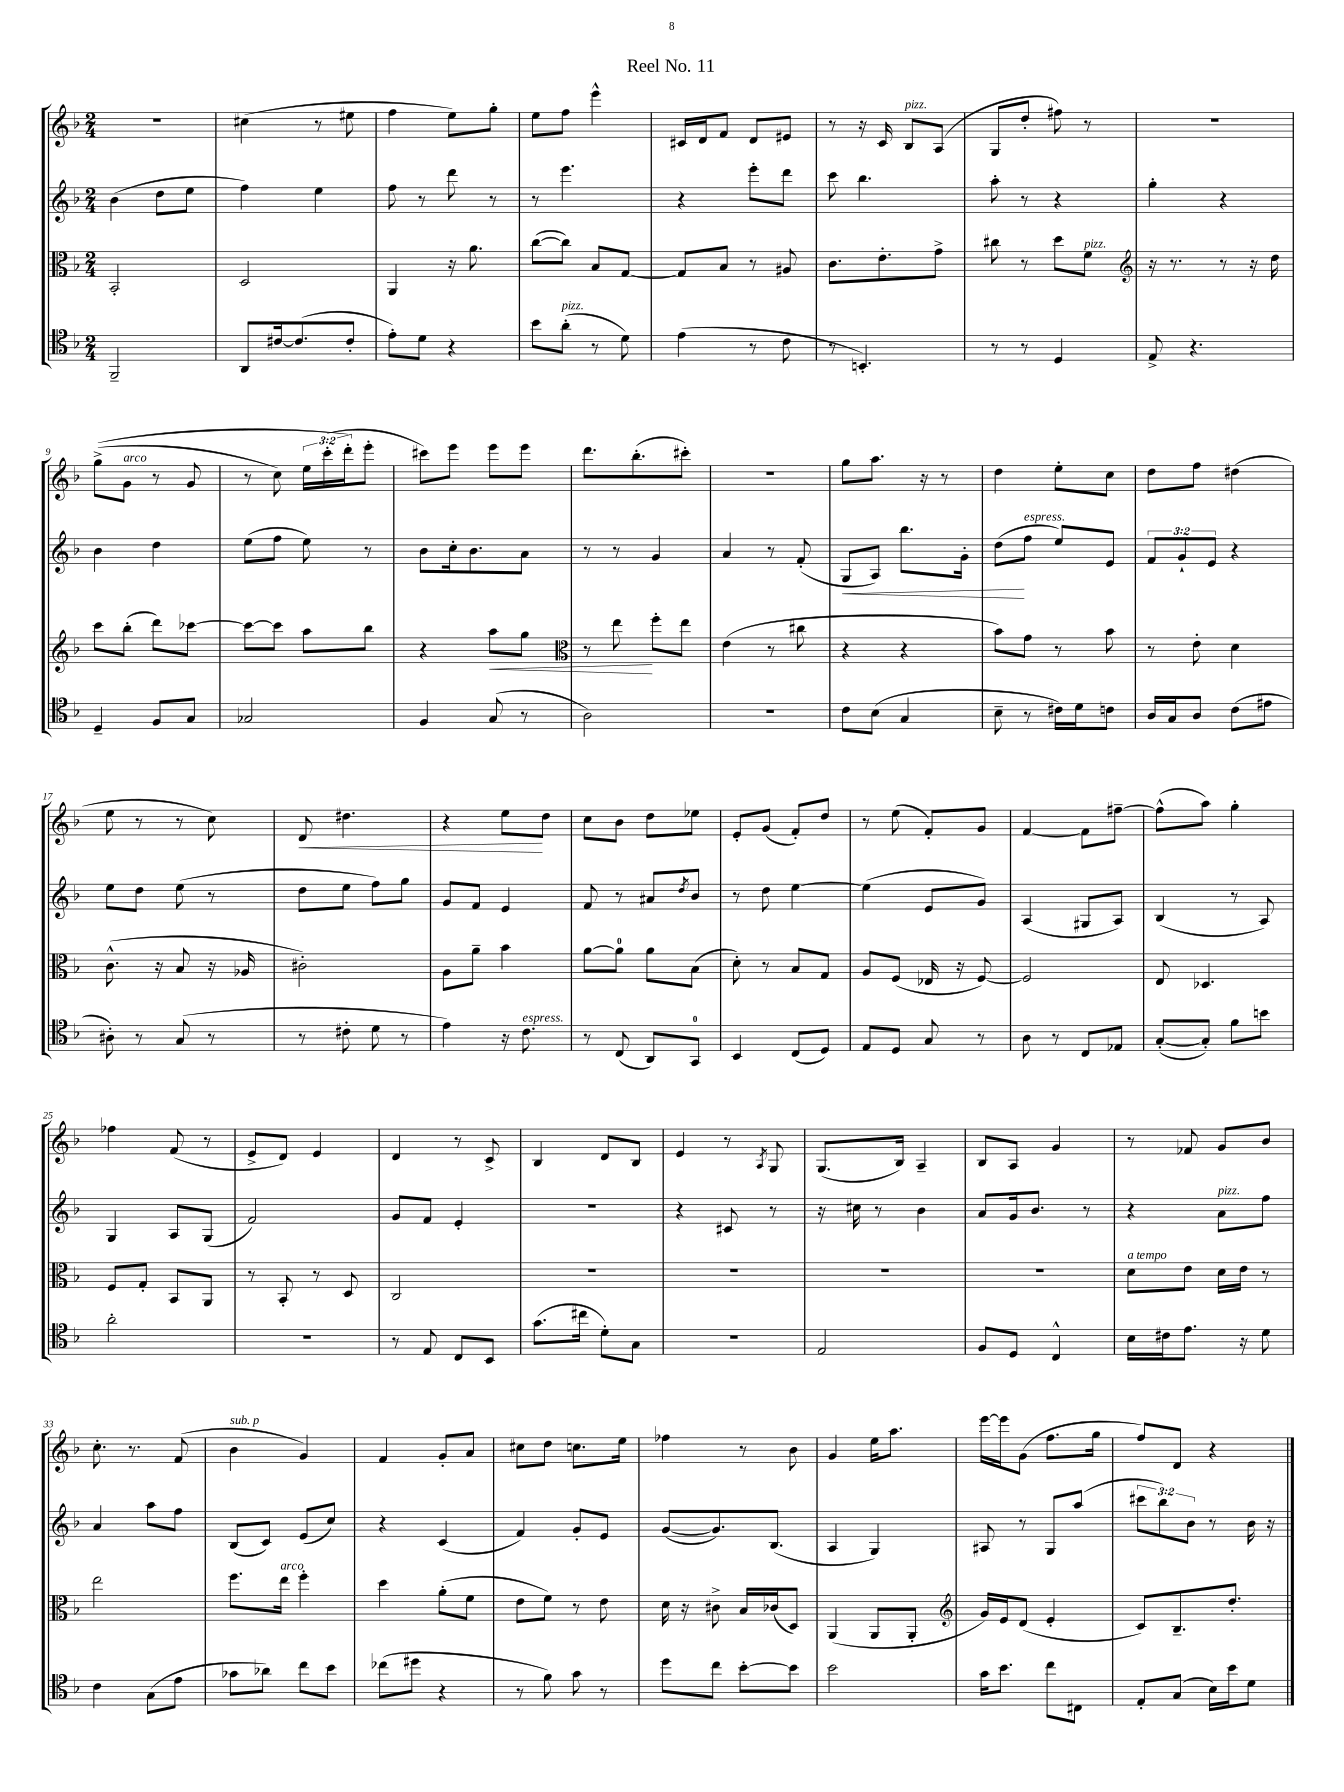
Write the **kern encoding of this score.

**kern	**kern	**kern	**kern
*staff4	*staff3	*staff2	*staff1
*clefC4	*clefC3	*clefG2	*clefG2
*k[b-]	*k[b-]	*k[b-]	*k[b-]
*M2/4	*M2/4	*M2/4	*M2/4
2FF~/	2BB-'/	(4b-\	2r
.	.	8dd\L	.
.	.	8ee\J	.
=	=	=	=
8AA/L	2D/	4ff\)	(4cc#\
[16c#/k	.	.	.
(8.c#/]	.	.	.
.	.	4ee\	8r
8c#'/J	.	.	8ee#\
=	=	=	=
8e'\L)	4AA/	8ff\	4ff\
8d\J	.	8r	.
4r	16r	8ddd\	8ee\L)
.	8.a\	.	.
.	.	8r	8gg'\J
=	=	=	=
8b-\L	([8cc\L	8r	8ee\L
(8a'\J	8cc\]J)	4.eee\	8ff\J
8r	8B-/L	.	4eee^^\
8d\)	[8G/J	.	.
=	=	=	=
(4e\	8G/]L	4r	16c#/LL
.	.	.	16d/J
.	8B-/J	.	8f/J
8r	8r	8eee'\L	8d/L
8c\	8A#/	8ddd\J	8e#/J
=	=	=	=
8r	8.c\L	8ccc\	8r
4.BB'/)	.	4.bb-\	16r
.	8.e'\	.	16c/
.	.	.	8B-/L
.	8g^\J	.	(8A/J
=	=	=	=
8r	8cc#\	8aa'\	8G/L
8r	8r	8r	8dd'/J
4D/	8dd\L	4r	8ff#\)
.	8f\J	.	8r
=	=	=	=
*	*clefG2	*	*
8E^/	16r	4gg'\	2r
.	8.r	.	.
4.r	.	.	.
.	8r	4r	.
.	16r	.	.
.	16dd\	.	.
=	=	=	=
4D~/	8ccc\L	4b-\	&((8gg^\L
.	(8bb-'\J	.	8g\J
8F/L	8ddd\L)	4dd\	8r
8G/J	[8ccc-\J	.	8g/
=	=	=	=
2G-/	8ccc-\_L	(8ee\L	8r
.	8ccc-\]J	8ff\J	8cc\)
.	8aa\L	8ee\)	24ee\LL
.	.	.	(24ccc'\
.	.	.	24ddd'\J&)
.	8bb-\J	8r	8eee'\J
=	=	=	=
4F/	4r	8b-\L	8ccc#\L)
.	.	16cc'\k	8eee\J
.	.	8.b-\	.
(8G/	8aa\L	.	8eee\L
8r	8gg\J	8a\J	8eee\J
=	=	=	=
*	*clefC3	*	*
2A\)	8r	8r	8.ddd\L
.	8ee\	8r	.
.	.	.	(8.bb-'\
.	8ff'\L	4g/	.
.	8ee\J	.	8ccc#'\J)
=	=	=	=
2r	(4e\	4a/	2r
.	8r	8r	.
.	8cc#\	(8f'/	.
=	=	=	=
8c\L	4r	8G/L	8gg\L
(8B-\J	.	8A/J)	8.aa\J
4G/	4r	8.bb-\L	.
.	.	.	16r
.	.	.	8r
.	.	16g'\Jk	.
=	=	=	=
8B-~\	8b-\L)	(8dd\L	4dd\
8r	8g\J	8ff\J	.
16c#\LL)	8r	8ee/L)	8ee'\L
16d\J	.	.	.
8c\J	8b-\	8e/J	8cc\J
=	=	=	=
16A/LL	8r	12f/L	8dd\L
16G/J	.	.	.
.	.	12g`/	.
8A/J	8e'\	.	8ff\J
.	.	12e/J	.
(8c\L	4d\	4r	(4dd#\
8e#\J	.	.	.
=	=	=	=
8A#'\)	(8.c^^\	8ee\L	8ee\
8r	.	8dd\J	8r
.	16r	.	.
(8G/	8B-/	(8ee\	8r
8r	16r	8r	8cc\)
.	16A-/	.	.
=	=	=	=
8r	2c#'\)	8dd\L	8d/
8c#'\	.	8ee\J	4.dd#\
8d\	.	8ff\L)	.
8r	.	8gg\J	.
=	=	=	=
4e\)	8A\L	8g/L	4r
.	8a~\J	8f/J	.
16r	4b-\	4e/	8ee\L
8.c\	.	.	.
.	.	.	8dd\J
=	=	=	=
8r	[8a\L	8f/	8cc\L
(8C/	8a\]J	8r	8b-\J
8AA/L)	8a\L	8a#/L	8dd\L
.	.	8qdd/	.
8GG/J	(8B-\J	8b-/J	8ee-\J
=	=	=	=
4BB-/	8d'\)	8r	8e'/L
.	8r	8dd\	(8g/J
(8C/L	8B-/L	[4ee\	8f'/L)
8D/J)	8G/J	.	8dd/J
=	=	=	=
8E/L	8A/L	(4ee\]	8r
8D/J	(8F/J	.	(8ee\
8G/	16E-/	8e/L	8f'/L)
.	16r	.	.
8r	[8F/)	8g/J)	8g/J
=	=	=	=
8A\	2F/]	(4A/	[4f/
8r	.	.	.
8C/L	.	8G#/L	8f\]L
8E-/J	.	8A/J)	[8ff#~\J
=	=	=	=
([8G'/L	8E/	(4B-/	(8ff#^^\]L
8G'/]J)	4.D-/	.	8aa\J)
8f\L	.	8r	4gg'\
8b\J	.	8A/)	.
=	=	=	=
2a'\	8F/L	4G/	4ff-\
.	8G'/J	.	.
.	8BB-/L	8A/L	(8f/
.	8AA/J	(8G/J	8r
=	=	=	=
2r	8r	2f/)	8e^/L
.	8BB-'/	.	8d/J)
.	8r	.	4e/
.	8D/	.	.
=	=	=	=
8r	2C/	8g/L	4d/
8E/	.	8f/J	.
8C/L	.	4e'/	8r
8BB-/J	.	.	8c^/
=	=	=	=
(8.g\L	2r	2r	4B-/
16cc#\Jk	.	.	.
8d'\L)	.	.	8d/L
8G\J	.	.	8B-/J
=	=	=	=
2r	2r	4r	4e/
.	.	8c#/	8r
.	.	.	8qA/
.	.	8r	8G/
=	=	=	=
2E/	2r	16r	(8.G/L
.	.	16cc#\	.
.	.	8r	.
.	.	.	16B-/Jk)
.	.	4b-\	4A~/
=	=	=	=
8F/L	2r	8a/L	8B-/L
8D/J	.	16g/k	8A/J
.	.	8.b-/J	.
4C^^/	.	.	4g/
.	.	8r	.
=	=	=	=
16B-\LL	8d\L	4r	8r
16c#\J	.	.	.
8.e\J	8e\J	.	8f-/
.	16d\LL	8a\L	8g/L
16r	16e\JJ	.	.
8d\	8r	8ff\J	8b-/J
=	=	=	=
4c\	2ee\	4a/	8.cc'\
.	.	.	8.r
(8G\L	.	8aa\L	.
8e\J	.	8ff\J	(8f/
=	=	=	=
8g-\L	8.ff\L	(8B-/L	4b-\
8a-\J)	.	8c/J)	.
.	16ee\Jk	.	.
8cc\L	4ff'\	(8e/L	4g/)
8b-\J	.	8cc/J)	.
=	=	=	=
(8cc-\L	4dd\	4r	4f/
8dd#\J	.	.	.
4r	(8a'\L	(4c/	8g'/L
.	8f\J	.	8a/J
=	=	=	=
8r	8e\L	4f/)	8cc#\L
8f\)	8f\J)	.	8dd\J
8g\	8r	8g'/L	8.cc\L
8r	8e\	8e/J	.
.	.	.	16ee\Jk
=	=	=	=
8dd\L	16d\	([8g/L	4ff-\
.	16r	.	.
8cc\J	8c#^\	8.g/])	.
[8b-'\L	16B-/LL	.	8r
.	(16c-/J	(8.B-/J	.
8b-\]J	8D/J)	.	8b-\
=	=	=	=
2b-\	(4AA/	4A/	4g/
.	8AA/L	4G/)	16ee\LK
.	.	.	8.aa\J
.	8AA'/J	.	.
=	=	=	=
*	*clefG2	*	*
16g\LK	16g/LL)	8A#/	[16eee\LL
8.b-\J	16e/J	.	16eee\]J
.	(8d/J	8r	(8g\J
8cc\L	4e'/	8G/L	8.ff\L
8C#\J	.	(8aa/J	.
.	.	.	16gg\Jk
=	=	=	=
8E'/L	8c/L)	12ccc#\L	8ff/L)
.	.	12bb-\)	.
(8G/J	8.B-~/	.	8d/J
.	.	12b-\J	.
16B-\LL)	.	8r	4r
16b-\J	8.dd'/J	.	.
8d\J	.	16b-\	.
.	.	16r	.
==	==	==	==
*-	*-	*-	*-
